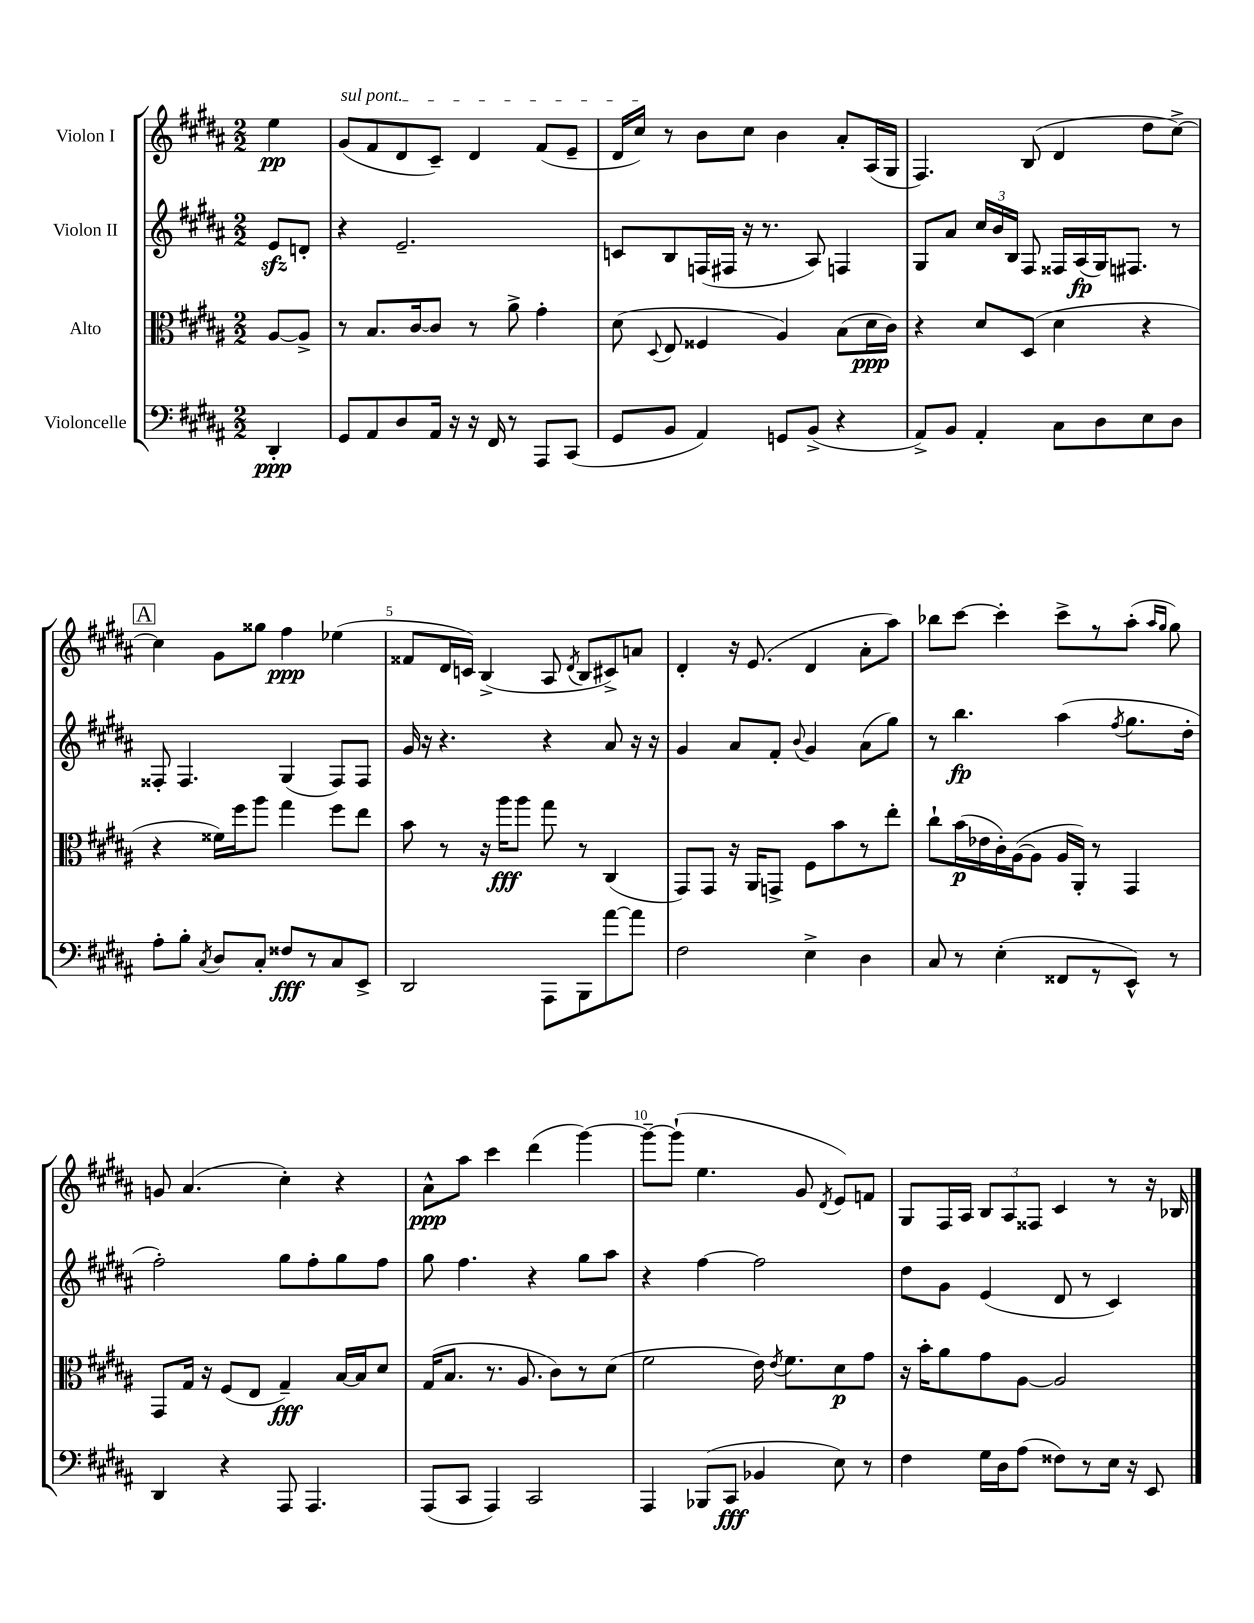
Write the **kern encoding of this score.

**kern	**kern	**kern	**kern
*staff4	*staff3	*staff2	*staff1
*clefF4	*clefC3	*clefG2	*clefG2
*k[f#c#g#d#a#]	*k[f#c#g#d#a#]	*k[f#c#g#d#a#]	*k[f#c#g#d#a#]
*M2/2	*M2/2	*M2/2	*M2/2
4DD#'	[8A#	8e	4ee
.	8A#^]	8d'	.
=	=	=	=
8GG#	8r	4r	(8g#
8AA#	8.B	.	8f#
8D#	.	2.e~	8d#
.	[16c#	.	.
16AA#	8c#]	.	8c#~)
16r	.	.	.
16r	8r	.	4d#
16FF#	.	.	.
8r	8a#^	.	.
8AAA#	4g#'	.	(8f#
(8CC#	.	.	8e~
=	=	=	=
8GG#	(8d#	8c	16d#
.	.	.	16cc#)
.	8qqD#	.	.
8BB	8E	8B	8r
4AA#)	4F##	(16F	8b
.	.	16F#	.
.	.	16r	8cc#
.	.	8.r	.
8GG	4A#)	.	4b
(8BB^	.	8A#)	.
4r	(8B	4F	8a#'
.	16d#	.	(16A#
.	16c#)	.	16G#
=	=	=	=
8AA#^)	4r	8G#	4.F#)
8BB	.	8a#	.
4AA#'	8d#	24cc#	.
.	.	24b	.
.	.	24B	.
.	(8D#	8F#	(8B
8C#	4d#	16F##	4d#
.	.	(16A#	.
8D#	.	16G#)	.
.	.	8.F#	.
8E	4r	.	8dd#
8D#	.	8r	[8cc#^)
=	=	=	=
8A#'	4r	8F##'	4cc#]
8B'	.	4.F##	.
8qC#	.	.	.
8D#	16f##)	.	8g#
.	16ff#	.	.
8C#'	8aa#	.	8gg##
8F##	4gg#	(4G#	4ff#
8r	.	.	.
8C#	8ff#	8F##)	(4ee-
8EE^	8ee	8F##	.
=	=	=	=
2DD#	8b	16g#	8f##
.	.	16r	.
.	8r	4.r	16d#
.	.	.	16c)
.	16r	.	(4B^
.	16aa#	.	.
.	8aa#	.	.
8AAA#	8gg#	4r	8A#
.	.	.	8qd#
8BBB	8r	.	8B
[8a#	(4C#	8a#	8c#^)
8a#]	.	16r	8a
.	.	16r	.
=	=	=	=
2F#	8GG#)	4g#	4d#'
.	8GG#	.	.
.	16r	8a#	16r
.	16AA#	.	(8.e
.	8GG^	8f#'	.
.	.	8qqb	.
4E^	8F#	4g#	4d#
.	8b	.	.
4D#	8r	(8a#	8a#'
.	8ee'	8gg#)	8aa#)
=	=	=	=
8C#	8cc#`	8r	8bb-
8r	(16b	4.bb	[8ccc#
.	16e-	.	.
(4E'	16c#')	.	4ccc#']
.	([16A#	.	.
.	8A#]	.	.
8FF##	16A#	(4aa#	8ccc#^
.	16AA#')	.	.
8r	8r	.	8r
.	.	8qff#	.
8EE^^)	4GG#	8.gg#	(8aa#'
.	.	.	16qqaa#
.	.	.	16qqgg#
8r	.	.	8gg#)
.	.	16dd#'	.
=	=	=	=
4DD#	8GG#	2ff#')	8g
.	16G#	.	(4.a#
.	16r	.	.
4r	(8F#	.	.
.	8E	.	.
8AAA#	4G#~)	8gg#	4cc#')
4.AAA#	.	8ff#'	.
.	[16B	8gg#	4r
.	16B]	.	.
.	8d#	8ff#	.
=	=	=	=
(8AAA#	(16G#	8gg#	8a#^^
.	8.B	.	.
8CC#	.	4.ff#	8aa#
4AAA#)	8.r	.	4ccc#
.	8.A#	.	.
2CC#	.	4r	(4ddd#
.	8c#)	.	.
.	8r	8gg#	[4ggg#)
.	(8d#	8aa#	.
=	=	=	=
4AAA#	2f#	4r	8ggg#~_
.	.	.	(8ggg#`]
(8BBB-	.	[4ff#	4.ee
8CC#	.	.	.
4BB-	16e)	2ff#]	.
.	8qe	.	.
.	8.f#	.	.
.	.	.	8g#
.	.	.	8qd#
8E)	8d#	.	8e)
8r	8g#	.	8f
=	=	=	=
4F#	16r	8dd#	8G#
.	16b'	.	.
.	8a#	8g#	16F#
.	.	.	16A#
16G#	8g#	(4e	12B
16D#	.	.	.
.	.	.	12A#
(8A#	[8A#	.	.
.	.	.	12F##
8F##)	2A#]	8d#	4c#
8r	.	8r	.
16E	.	4c#)	8r
16r	.	.	.
8EE	.	.	16r
.	.	.	16B-
==	==	==	==
*-	*-	*-	*-
